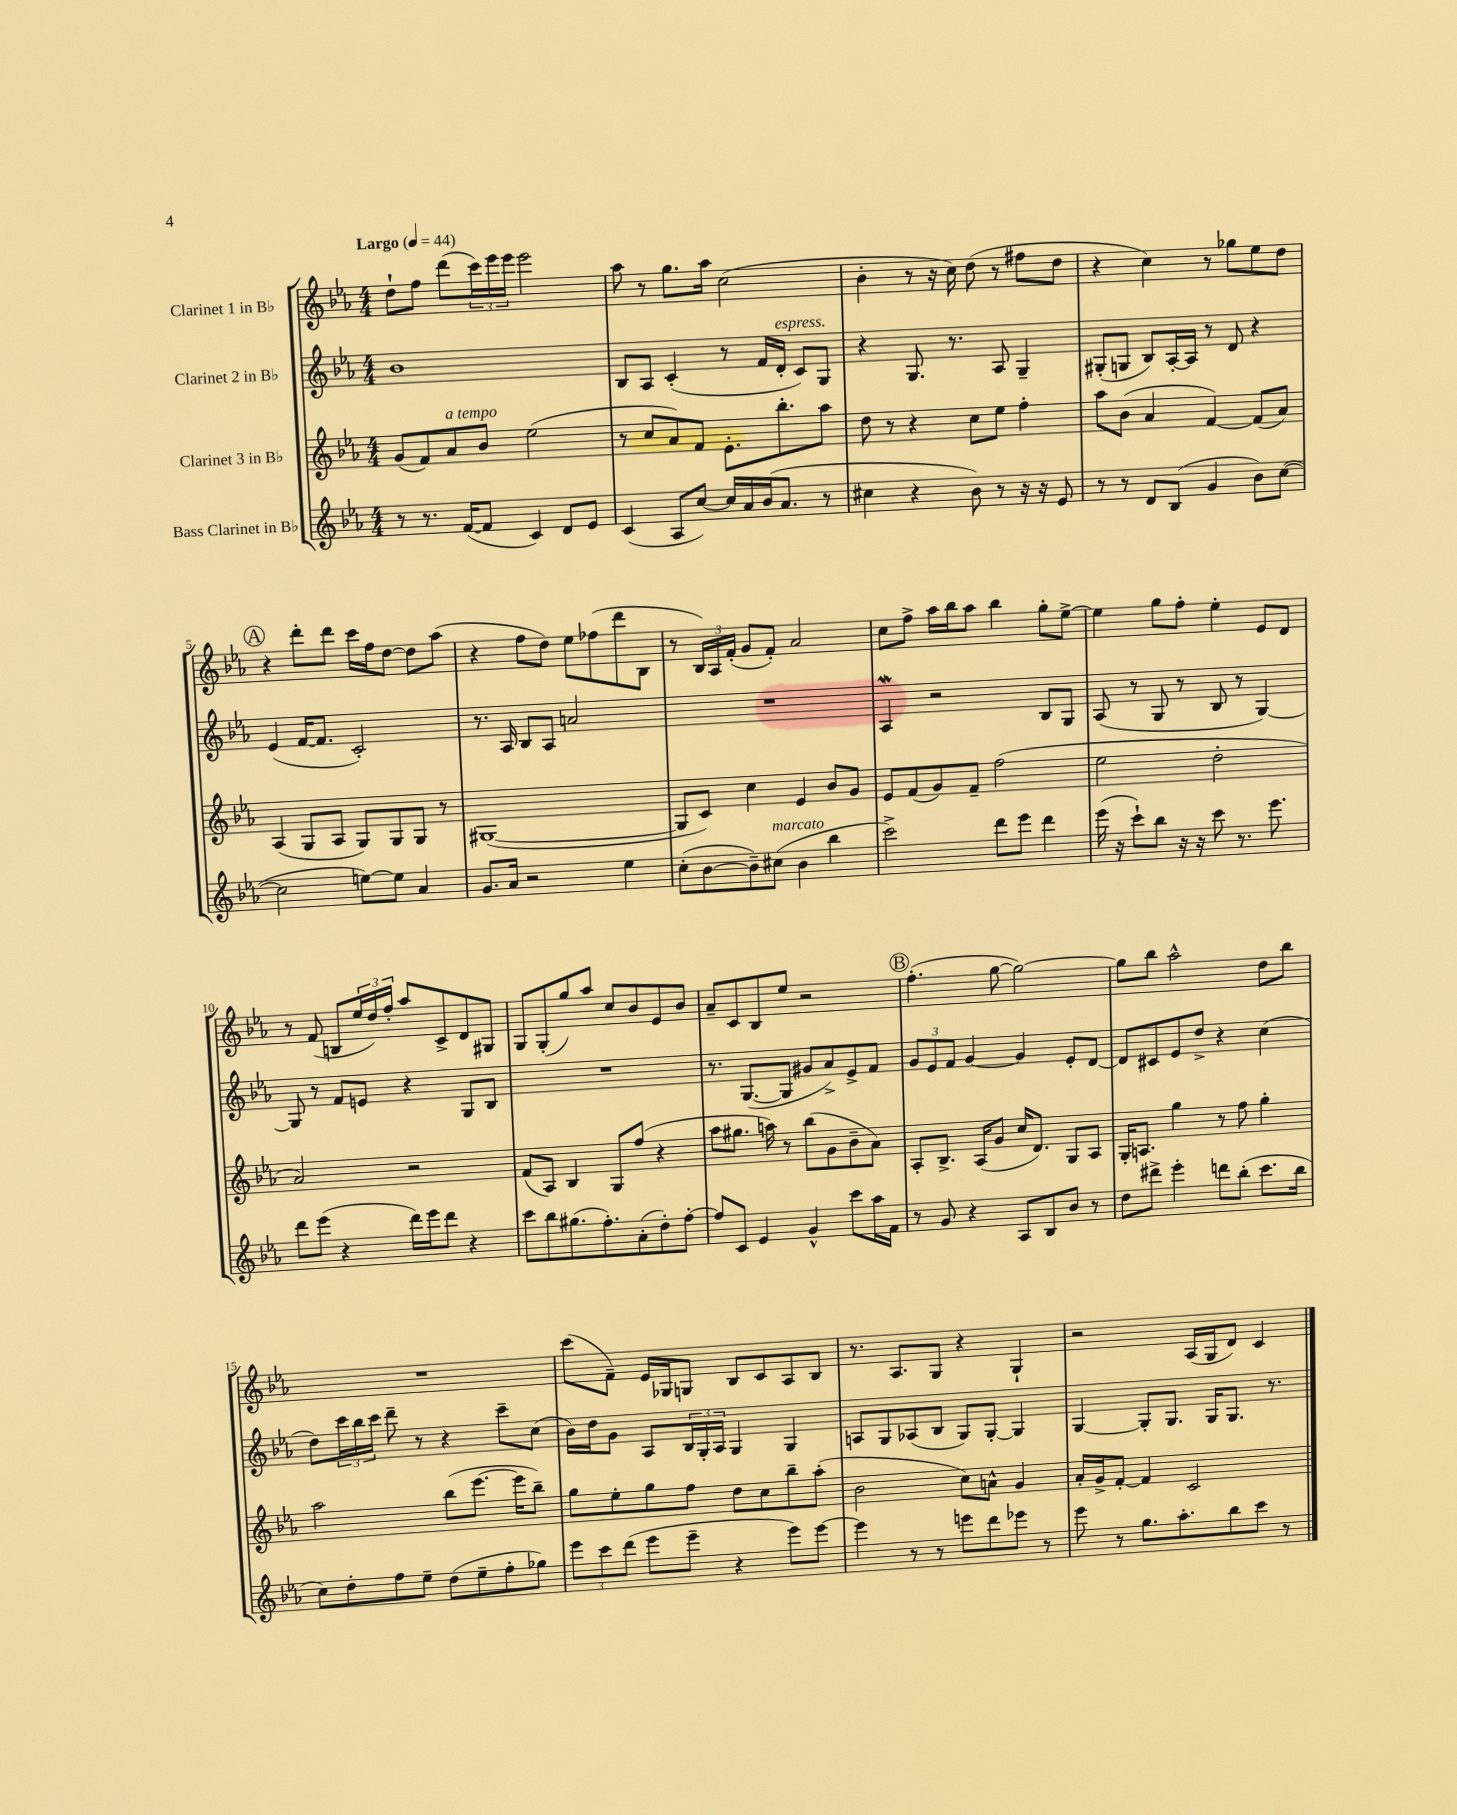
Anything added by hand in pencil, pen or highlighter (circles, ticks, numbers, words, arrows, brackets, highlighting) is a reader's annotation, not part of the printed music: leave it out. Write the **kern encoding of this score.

**kern	**kern	**kern	**kern
*part4	*part3	*part2	*part1
*staff4	*staff3	*staff2	*staff1
*I"Bass Clarinet in B♭	*I"Clarinet 3 in B♭	*I"Clarinet 2 in B♭	*I"Clarinet 1 in B♭
*clefG2	*clefG2	*clefG2	*clefG2
*k[b-e-a-]	*k[b-e-a-]	*k[b-e-a-]	*k[b-e-a-]
*M4/4	*M4/4	*M4/4	*M4/4
*MM44	*MM44	*MM44	*MM44
=1	=1	=1	=1
!	!	!	!LO:TX:a:B:t=Largo
8r	(8g/L	1b-	8dd`\L
8.r	8f/)	.	8ff\J
!	!LO:TX:a:i:t=a tempo	!	!
.	8a-/	.	(8ddd\L
([16f/KL	.	.	.
8f/J]	8b-/J	.	24ccc\L)
.	.	.	24eee-\
.	.	.	24eee-\JJ
4c/)	(2ee-\	.	2eee-\
8d/L	.	.	.
8e-/J	.	.	.
=2	=2	=2	=2
(4c/	8r	8B-/L	8aa-\
.	8cc/L	8A-/J	8r
8A-/L	8a-/)	(4c'/	8.gg\L
[8cc/J)	8f/J	.	.
.	.	.	16aa-\Jk
16cc/LL]	8.e-'\L	8r	(2cc\
16a-/	.	.	.
(16b-/J	.	16f/LL	.
!	!	!LO:TX:a:i:t=espress.	!
8.a-/J	8.bb-'\	16d'/JJ	.
.	.	8c/L)	.
8r	8aa-\J	8G/J	.
=3	=3	=3	=3
4cc#X\	8dd\	4r	4b-'\
.	8r	.	.
4r	4r	8.G/	8r
.	.	.	16r
.	.	8.r	16cc\)
8b-\)	8cc\L	.	(8dd\
8r	8ee-\J	8A-/	8r
16r	4ff'\	4G~/	8ff#X\L
16r	.	.	.
8e-/	.	.	8dd\J
=4	=4	=4	=4
8r	8aa-\L	(8G#X'/L	4r
8r	(8b-\J	8Gn/J	.
8d/L	4a-/	8B-/L)	4cc\)
(8B-/J	.	[16A-'/L	.
.	.	16A-/JJ]	.
4g/	[4f/)	8r	8r
.	.	8d/	8gg-X\L
8b-\L)	(8f/L]	4r	8ee-\
([8cc\J	8a-/J)	.	8dd\J
!!LO:LB:g=z
!!LO:REH:place=s1:t=A
=5	=5	=5	=5
2cc\]	(4A-/	(4e-/	4r
.	8G/L	[16f/KL	8ddd'\L
.	.	8.f/J]	.
.	8A-/J	.	8ddd\J
[8een\L)	8G/L)	2c'/)	16ccc\LL
.	.	.	16ff\J
8ee\J]	8G/	.	[8dd\J
4a-/	8G/J	.	8dd\L]
.	8r	.	(8aa-\J
=6	=6	=6	=6
8.g/L	([1G#X	8.r	4r
16a-/Jk	.	16A-/	.
2r	.	8B-/L	8ff\L
.	.	8A-/J	8dd\J)
.	.	2an/	8ee-\L
.	.	.	(8ff-X\
4ee-\	.	.	8ddd\
.	.	.	8B-\J
=7	=7	=7	=7
(8cc'\L	8G#/L]	1r	8r
[8b-\	8c/J)	.	24B-/LL)
.	.	.	24A-/
.	.	.	(24f'/JJ
8b-~\])	4cc\	.	8g/L
!LO:TX:a:i:t=marcato	!	!	!
(8cc#X\J	.	.	8f'/J)
4b-\	4e-/	.	2a-/
4bb-\	8b-/L	.	.
.	8g/J	.	.
=8	=8	=8	=8
2ccc^\)	8e-/L	4A-w/	8cc\L
.	(8f/	.	8ff^\J
.	8g/)	2r	16aa-\LL
.	.	.	16bb-\J
.	8f~/J	.	8aa-\J
8ddd\L	(2ff\	.	4bb-\
8eee-\J	.	.	.
4ddd\	.	8B-/L	8gg'\L
.	.	8G/J	[8ee-^\J
=9	=9	=9	=9
(16eee-\	2ee-\	(8A-/	4ee-\]
16r	.	.	.
8ccc`\L)	.	8r	.
8bb-\J	.	8G/	8gg\L
16r	.	8r	8ff'\J
16r	.	.	.
8ccc\	2dd'\	8B-/	4ee-'\
8.r	.	8r	.
.	.	[4G/)	8e-/L
8.eee-\	.	.	.
.	.	.	8d/J
!!LO:LB:g=z
=10	=10	=10	=10
8ddd\L	2a-/)	8G/]	8r
(8eee-\J	.	8r	(8f/
4r	.	8f/L	8Bn/L
.	.	8en/J	24ee-/L
.	.	.	24dd/)
.	.	.	24ff'/JJ
16ddd\LL)	2r	4r	8aa-/L
16eee-\J	.	.	.
8ddd\J	.	.	8c^/
4r	.	8G/L	8d/
.	.	8B-/J	8G#X/J
=11	=11	=11	=11
8ccc\L	(8f/L	1r	8G/L
8bb-\	8A-/J)	.	(8G'/
(8.gg#X\	4B-/	.	8gg/)
.	.	.	8aa-/J
8.ff'\)	.	.	.
.	8G/L	.	8cc/L
(8a-'\	(8ff/J	.	8b-/
8dd'\)	4r	.	8e-/
[8ff'\J	.	.	8b-/J
=12	=12	=12	=12
8ff/L]	8aa-\L	8.r	8a-~/L
8c/J	8.gg#X\J	.	8c/
.	.	([8.G/L	.
4e-/	.	.	8B-/
.	16aan\)	.	.
.	8r	8G/J]	8ee-/J
4g^^/	(8bb-\L	8g#X/L	2r
.	8g\	8a-^/)	.
8ccc\L	8b-~\	8e-^/	.
16aa-\L	8a-\J)	8f/J	.
16f\JJ	.	.	.
!!LO:REH:place=s1:t=B
=13	=13	=13	=13
8r	8A-'/L	12g/L	(4.ff'\
.	.	12e-/	.
8g/	8.B-^/J	.	.
.	.	12f/J	.
4r	.	[4g/	.
.	(16A-/KL	.	.
.	8g/J	.	[8gg\
8A-/L	16cc/KL	4g/]	2gg\_)
.	8.d/J)	.	.
8B-/	.	.	.
8b-/J	8G/L	8e-'/L	.
8r	8A-/J	[8d/J	.
=14	=14	=14	=14
8dd\L	16G'/KL	8d/L]	8gg\L]
.	8.An/J	.	.
8ddd#X^\J	.	8c#X/	8bb-\J
4eee-'\	4gg\	8e-/	2aa-^^\
.	.	8dd^/J	.
8dddn\L	8r	4r	.
(8bb-'\J	8ff\	.	.
8.ccc\L	4gg'\	(4cc\	8dd\L
.	.	.	8bb-\J
16bb-\Jk	.	.	.
!!LO:LB:g=z
=15	=15	=15	=15
8cc\L)	2aa-\	8dd\L)	1r
8dd'\	.	24ccc\L	.
.	.	24bb-\	.
.	.	24ccc\JJ	.
8ff\	.	8ddd~\	.
8ee-~\J	.	8r	.
(8dd\L	(8bb-\L	4r	.
8ee-~\	[8.eee-\J	.	.
8ff'\	.	8ccc~\L	.
.	16eee-\KL]	.	.
8gg-X\J)	8bb-~\J)	(8cc\J	.
=16	=16	=16	=16
12eee-\L	8gg\L	16b-\LL)	(8ccc\L
.	.	16dd\J	.
12ccc\	.	.	.
.	8ee-'\	8g\J	8f~\J)
(12ddd\J	.	.	.
8eee-\L	8gg\	8A-/L	16e-/LL
.	.	.	16G-X/J
8eee-~\J	8ff\J	24B-/L	8Gn/J
.	.	24G'/	.
.	.	24A-/JJ	.
4r	8dd\L	4G/	8B-/L
.	8cc\	.	8c/
8eee-\L)	8bb-~\	4G/	8A-/
[8eee-\J	(8aa-'\J	.	8B-/J
=17	=17	=17	=17
4eee-\]	2b-\	8An/L	8.r
.	.	8G/	.
.	.	.	8.A-/L
8r	.	(8A-X/	.
8r	.	8B-/J	8G/J
8eeen\L	8cc\L)	8G/L)	4r
8ddd\	8an^^\J	[8G'/J	.
8eee-X\J	4g/	4G/]	4G`/
8r	.	.	.
=18	=18	=18	=18
8eee-\	16a-'/LL	[4G/	2r
.	16g^/J	.	.
8r	[8f'/J	.	.
8.gg\L	4f/]	8G'/L]	.
.	.	8.G/J	.
8.aa-'\	.	.	.
.	2c/	.	(16A-/LL
.	.	16G/KL	16G/J
8bb-\	.	8.G/J	8d/J)
8ccc\J	.	.	4c/
.	.	8.r	.
8r	.	.	.
==	==	==	==
*-	*-	*-	*-
